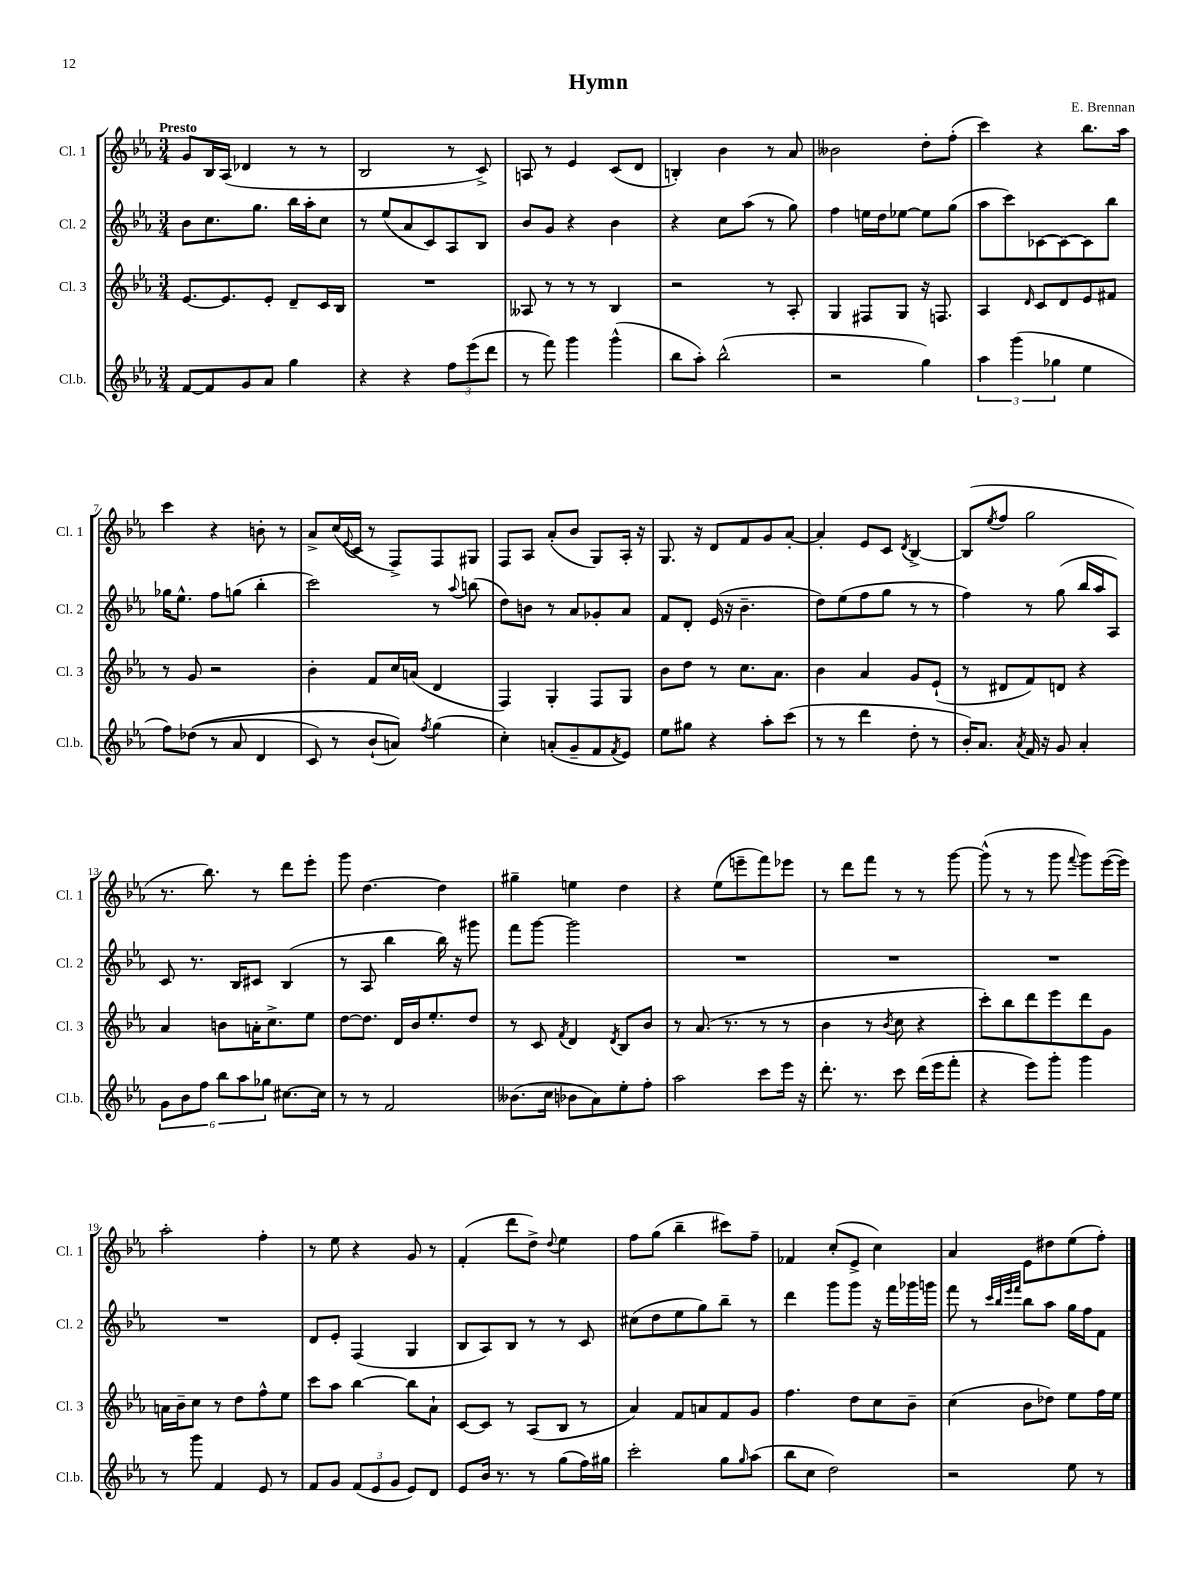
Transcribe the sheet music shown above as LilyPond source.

\header { title = "Hymn" composer = "E. Brennan" }
<<
\new StaffGroup <<
\new Staff = "s0" \with { instrumentName = "Cl. 1" shortInstrumentName = "Cl. 1" } {
    \clef treble \key ees \major \numericTimeSignature \time 3/4 \tempo "Presto"
    g'8 bes16 aes16( des'4 r8 r8 |
    bes2 r8 c'8->) |
    a8 r8 ees'4 c'8( d'8 |
    b4-.) bes'4 r8 aes'8 |
    beses'2 d''8-. f''8-.( |
    c'''4) r4 bes''8. aes''16 |
    c'''4 r4 b'8-. r8 |
    aes'8-> c''16( \appoggiatura { ees'8 } c'16 r8 f8->) f8 gis8 |
    f8 aes8 aes'8-.( bes'8 g8) aes16-. r16 |
    g8. r16 d'8 f'8 g'8 aes'8~-. |
    aes'4-. ees'8 c'8 \acciaccatura { d'8 } bes4~-> |
    bes8( \acciaccatura { ees''8 } f''8 g''2 |
    r8. bes''8.) r8 d'''8 ees'''8-. |
    g'''8 d''4.~ d''4 |
    gis''4-- e''4 d''4 |
    r4 ees''8( e'''8-- f'''8) ees'''8 |
    r8 d'''8 f'''8 r8 r8 g'''8~ |
    g'''8-^( r8 r8 g'''8 \appoggiatura { f'''8 } g'''8) ees'''16~( ees'''16) |
    aes''2-. f''4-. |
    r8 ees''8 r4 g'8 r8 |
    f'4-.( d'''8 d''8->) \appoggiatura { d''8 } ees''4 |
    f''8 g''8( bes''4-- cis'''8) f''8-- |
    fes'4 c''8-.( ees'8-> c''4) |
    aes'4 ees'8 dis''8 ees''8( f''8-.) \bar "|." |
}
\new Staff = "s1" \with { instrumentName = "Cl. 2" shortInstrumentName = "Cl. 2" } {
    \clef treble \key ees \major \numericTimeSignature \time 3/4
    bes'8 c''8. g''8. bes''16 aes''16-. c''8 |
    r8 ees''8( aes'8 c'8) aes8 bes8 |
    bes'8 g'8 r4 bes'4 |
    r4 c''8 aes''8( r8 g''8) |
    f''4 e''16 d''16 ees''8~ ees''8 g''8( |
    aes''8 c'''8) ces'8~ ces'8~ ces'8 bes''8 |
    ges''16 ees''8.-^ f''8 g''8( bes''4-. |
    c'''2) r8 \appoggiatura { aes''8 } b''8( |
    d''8) b'8 r8 aes'8 ges'8-. aes'8 |
    f'8 d'8-. ees'16( r16 bes'4.-- |
    d''8) ees''8( f''8 g''8 r8 r8 |
    f''4) r8 g''8( bes''16 aes''16 aes8) |
    c'8 r8. bes16 cis'8 bes4( |
    r8 aes8 bes''4 bes''16) r16 gis'''8 |
    f'''8 g'''8~ g'''2 |
    R2. |
    R2. |
    R2. |
    R2. |
    d'8 ees'8-. f4( g4 |
    bes8 aes8) bes8 r8 r8 c'8 |
    cis''8( d''8 ees''8 g''8) bes''8-- r8 |
    d'''4 g'''8 g'''8 r16 f'''16 ges'''16 g'''16 |
    f'''8 r8 \grace { c'''32 bes''32 ees'''32 f'''32 } bes''8 aes''8 g''16 f''16 f'8 \bar "|." |
}
\new Staff = "s2" \with { instrumentName = "Cl. 3" shortInstrumentName = "Cl. 3" } {
    \clef treble \key ees \major \numericTimeSignature \time 3/4
    ees'8.~ ees'8. ees'8-. d'8-- c'16 bes16 |
    R2. |
    aeses8 r8 r8 r8 bes4 |
    r2 r8 aes8-. |
    g4 fis8 g8 r16 f8. |
    aes4 \grace { d'16 } c'8 d'8 ees'8 fis'8 |
    r8 g'8 r2 |
    bes'4-. f'8 c''16 a'16( d'4 |
    f4) g4-. f8 g8 |
    bes'8 d''8 r8 c''8. aes'8. |
    bes'4 aes'4 g'8 ees'8-!( |
    r8 dis'8 f'8) d'8 r4 |
    aes'4 b'8 a'16-. c''8.-> ees''8 |
    d''8~ d''8. d'16 bes'16 ees''8.-. d''8 |
    r8 c'8 \acciaccatura { f'8 } d'4 \acciaccatura { d'8 } bes8 bes'8 |
    r8 aes'8.( r8. r8 r8 |
    bes'4 r8 \acciaccatura { bes'8 } c''8 r4 |
    c'''8-.) bes''8 d'''8 ees'''8 d'''8 g'8 |
    a'16 bes'16-- c''8 r8 d''8 f''8-^ ees''8 |
    c'''8 aes''8 bes''4~ bes''8 aes'8-! |
    c'8~ c'8 r8 aes8( bes8 r8 |
    aes'4) f'8 a'8 f'8 g'8 |
    f''4. d''8 c''8 bes'8-- |
    c''4( bes'8 des''8) ees''8 f''16 ees''16 \bar "|." |
}
\new Staff = "s3" \with { instrumentName = "Cl.b." shortInstrumentName = "Cl.b." } {
    \clef treble \key ees \major \numericTimeSignature \time 3/4
    f'8~ f'8 g'8 aes'8 g''4 |
    r4 r4 \tuplet 3/2 { f''8 ees'''8( d'''8 } |
    r8 f'''8) g'''4 g'''4-^( |
    bes''8 aes''8-.) bes''2-^( |
    r2 g''4) |
    \tuplet 3/2 { aes''4 g'''4( ges''4 } ees''4 |
    f''8) des''8(\( r8 aes'8 d'4 |
    c'8) r8 bes'8-!( a'8)\) \acciaccatura { f''8 } g''4( |
    c''4-.) a'8-.( g'8-- f'8 \acciaccatura { f'8 } ees'8) |
    ees''8 gis''8 r4 aes''8-. c'''8( |
    r8 r8 d'''4 d''8-. r8 |
    bes'16-.) aes'8. \acciaccatura { aes'8 } f'16 r16 g'8 aes'4-. |
    \tuplet 6/4 { g'8 bes'8 f''8 bes''8 aes''8 ges''8 } cis''8.~ cis''16 |
    r8 r8 f'2 |
    beses'8.( c''16 bes'8 aes'8) ees''8-. f''8-. |
    aes''2 c'''8 ees'''16 r16 |
    d'''8.-. r8. c'''8 d'''16( ees'''16 f'''8-. |
    r4 ees'''8) g'''8-. g'''4 |
    r8 g'''8 f'4 ees'8 r8 |
    f'8 g'8 \tuplet 3/2 { f'8( ees'8 g'8 } ees'8) d'8 |
    ees'8 bes'16 r8. r8 g''8( f''16) gis''16 |
    c'''2-. g''8 \grace { g''16 } aes''8( |
    bes''8 c''8 d''2) |
    r2 ees''8 r8 \bar "|." |
}
>>
>>
